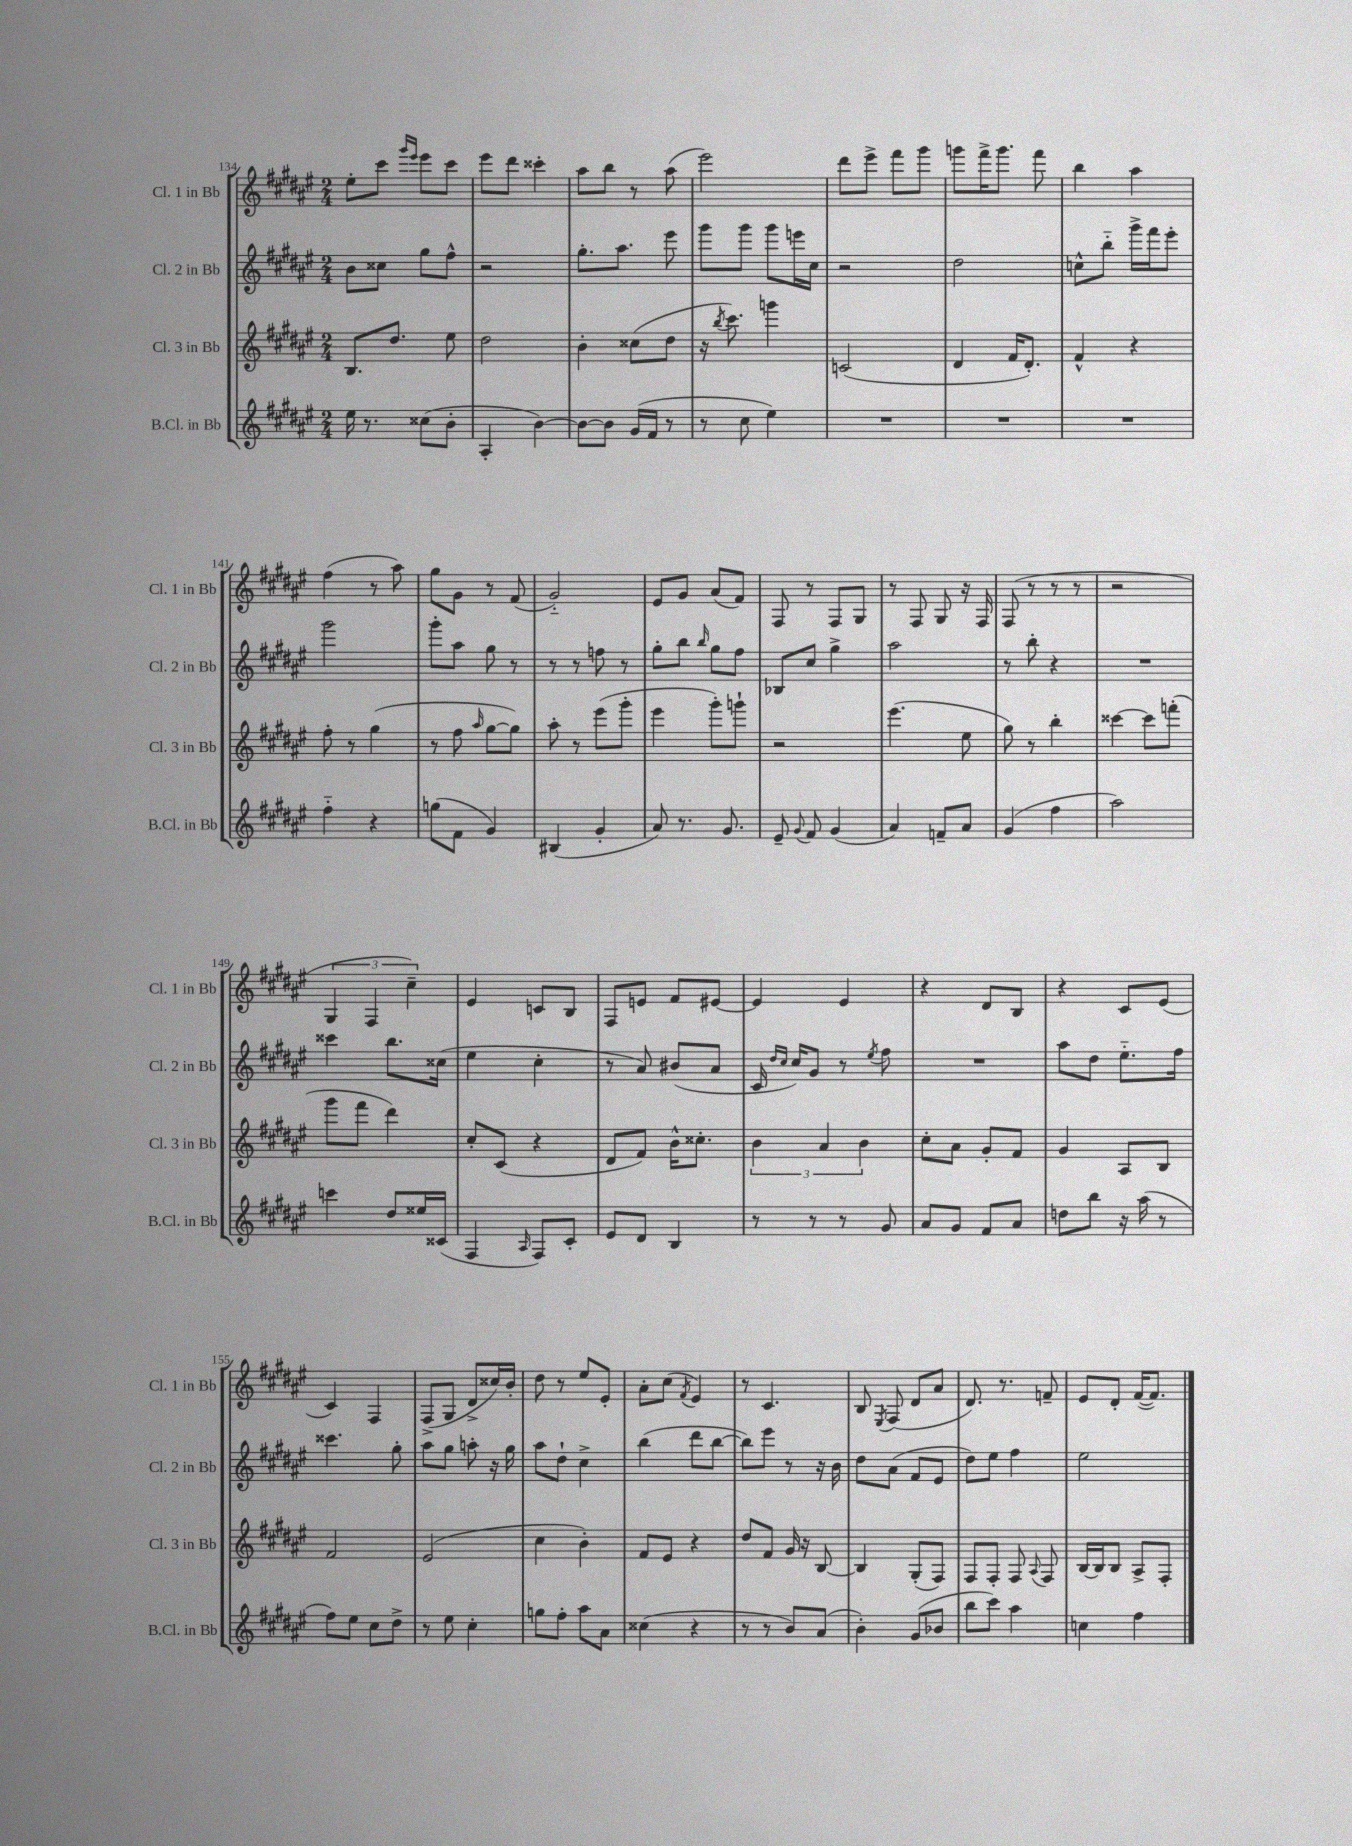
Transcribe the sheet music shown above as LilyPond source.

<<
\new StaffGroup <<
\new Staff = "s0" \with { instrumentName = "Cl. 1 in Bb" shortInstrumentName = "Cl. 1 in Bb" } {
    \clef treble \key fis \major \numericTimeSignature \time 2/4
    \autoBeamOff eis''8[-. cis'''8] \grace { gis'''16[ eis'''16] } eis'''8[ cis'''8] |
    eis'''8[ dis'''8] cisis'''4-. |
    ais''8[ b''8] r8 ais''8( |
    eis'''2) |
    dis'''8[ eis'''8]-> fis'''8[ gis'''8] |
    g'''8[ fis'''16-> g'''8.] fis'''8 |
    b''4 ais''4 |
    fis''4( r8 ais''8) |
    gis''8[ gis'8] r8 fis'8( |
    gis'2-_) |
    eis'8[ gis'8] ais'8[( fis'8]) |
    fis8 r8 fis8[ gis8] |
    r8 fis8 gis8 r16 fis16 |
    fis8( r8 r8 r8 |
    r2 |
    \tuplet 3/2 { gis4 fis4 cis''4--) } |
    eis'4 c'8[ b8] |
    fis8[ e'8] fis'8[ eis'8]~ |
    eis'4 eis'4 |
    r4 dis'8[ b8] |
    r4 cis'8[ eis'8]( |
    cis'4) fis4 |
    fis8[->( gis8] dis'8[-> cisis''16) b'16]-. |
    dis''8 r8 eis''8[ eis'8]-. |
    ais'8[-. cis''8]( \acciaccatura { fis'8 } eis'4) |
    r8 cis'4. |
    b8 \acciaccatura { eis8 } fis8( dis'8[ ais'8] |
    dis'8.) r8. f'8-- |
    eis'8[ dis'8]-. fis'16[~( fis'8.]) \bar "|." |
}
\new Staff = "s1" \with { instrumentName = "Cl. 2 in Bb" shortInstrumentName = "Cl. 2 in Bb" } {
    \clef treble \key fis \major \numericTimeSignature \time 2/4
    \autoBeamOff b'8[ cisis''8] gis''8[ fis''8]-^ |
    r2 |
    gis''8.[-. ais''8.] eis'''8 |
    gis'''8[ gis'''8] gis'''8[ e'''16 cis''16] |
    r2 |
    dis''2 |
    c''8[-^ b''8]-_ gis'''16[-> fis'''16 eis'''8]-. |
    gis'''2 |
    gis'''8[-. ais''8] gis''8 r8 |
    r8 r8 f''8 r8 |
    gis''8[-. b''8] \grace { b''16 } gis''8[ fis''8] |
    bes8[ cis''8] gis''4-> |
    ais''2 |
    r8 b''8-. r4 |
    R2 |
    cisis'''4 b''8.[ cisis''16]( |
    eis''4 cis''4-. |
    r8 ais'8) bis'8[( ais'8] |
    cis'16 \grace { dis''16[ cis''16] } cis''16[) gis'8] r8 \acciaccatura { eis''8 } fis''8 |
    R2 |
    ais''8[ dis''8] eis''8.[-_ fis''16] |
    cisis'''4. gis''8-. |
    ais''8[ gis''8] a''8-. r16 gis''16 |
    ais''8[ dis''8]-! cis''4-> |
    b''4( dis'''8[ b''8]~ |
    b''8[) eis'''8] r8 r16 b'16 |
    dis''8[ ais'8]( fis'8[ eis'8] |
    dis''8[) eis''8] fis''4 |
    eis''2 \bar "|." |
}
\new Staff = "s2" \with { instrumentName = "Cl. 3 in Bb" shortInstrumentName = "Cl. 3 in Bb" } {
    \clef treble \key fis \major \numericTimeSignature \time 2/4
    \autoBeamOff b8.[ dis''8.] eis''8 |
    dis''2 |
    b'4-. cisis''8[( dis''8] |
    r16 \acciaccatura { b''8 } cis'''8.) g'''4 |
    c'2( |
    dis'4 fis'16[ dis'8.]-.) |
    fis'4-^ r4 |
    fis''8-. r8 gis''4( |
    r8 fis''8 \grace { ais''16 } gis''8[~ gis''8]) |
    ais''8-. r8 eis'''8[( gis'''8]-. |
    eis'''4 gis'''8[-.) g'''8]-! |
    r2 |
    eis'''4.( eis''8 |
    gis''8) r8 b''4-. |
    cisis'''4~ cisis'''8[ f'''8]-.( |
    gis'''8[ fis'''8] dis'''4) |
    cis''8[-. cis'8]( r4 |
    dis'8[ fis'8]) b'16[-^ cisis''8.]-. |
    \tuplet 3/2 { b'4 ais'4 b'4 } |
    cis''8[-. ais'8] gis'8[-. fis'8] |
    gis'4 ais8[ b8] |
    fis'2 |
    eis'2( |
    cis''4 b'4-.) |
    fis'8[ eis'8] r4 |
    dis''8[ fis'8] gis'16 r16 b8~ |
    b4 gis8[-.( fis8]) |
    fis8[ fis8]-. fis8 \appoggiatura { ais8 } fis8 |
    b16[~ b16 b8] ais8[-> fis8]-. \bar "|." |
}
\new Staff = "s3" \with { instrumentName = "B.Cl. in Bb" shortInstrumentName = "B.Cl. in Bb" } {
    \clef treble \key fis \major \numericTimeSignature \time 2/4
    \autoBeamOff eis''16 r8. cisis''8[( b'8]-. |
    ais4-. b'4~) |
    b'8[~ b'8] gis'16[( fis'16] r8 |
    r8 cis''8 eis''4) |
    R2 |
    R2 |
    R2 |
    fis''4-_ r4 |
    g''8[( fis'8] gis'4) |
    bis4( gis'4-. |
    ais'8) r8. gis'8. |
    eis'8-- \appoggiatura { gis'8 } fis'8 gis'4( |
    ais'4) f'8[-- ais'8] |
    gis'4( fis''4 |
    ais''2) |
    c'''4 dis''8[ eisis''16 cisis'16]( |
    fis4 \grace { ais16 } fis8[) cis'8]-. |
    eis'8[ dis'8] b4 |
    r8 r8 r8 gis'8 |
    ais'8[ gis'8] fis'8[ ais'8] |
    d''8[ b''8] r16 ais''16( r8 |
    fis''8[) eis''8] cis''8[ dis''8]-> |
    r8 eis''8 cis''4-. |
    g''8[ fis''8]-. ais''8[ ais'8] |
    cisis''4( r4 |
    r8 r8 b'8[) ais'8]( |
    b'4-.) gis'8[( bes'8] |
    b''8[ cis'''8]) ais''4 |
    c''4 fis''4 \bar "|." |
}
>>
>>
\layout { \context { \Score currentBarNumber = #134 } }
